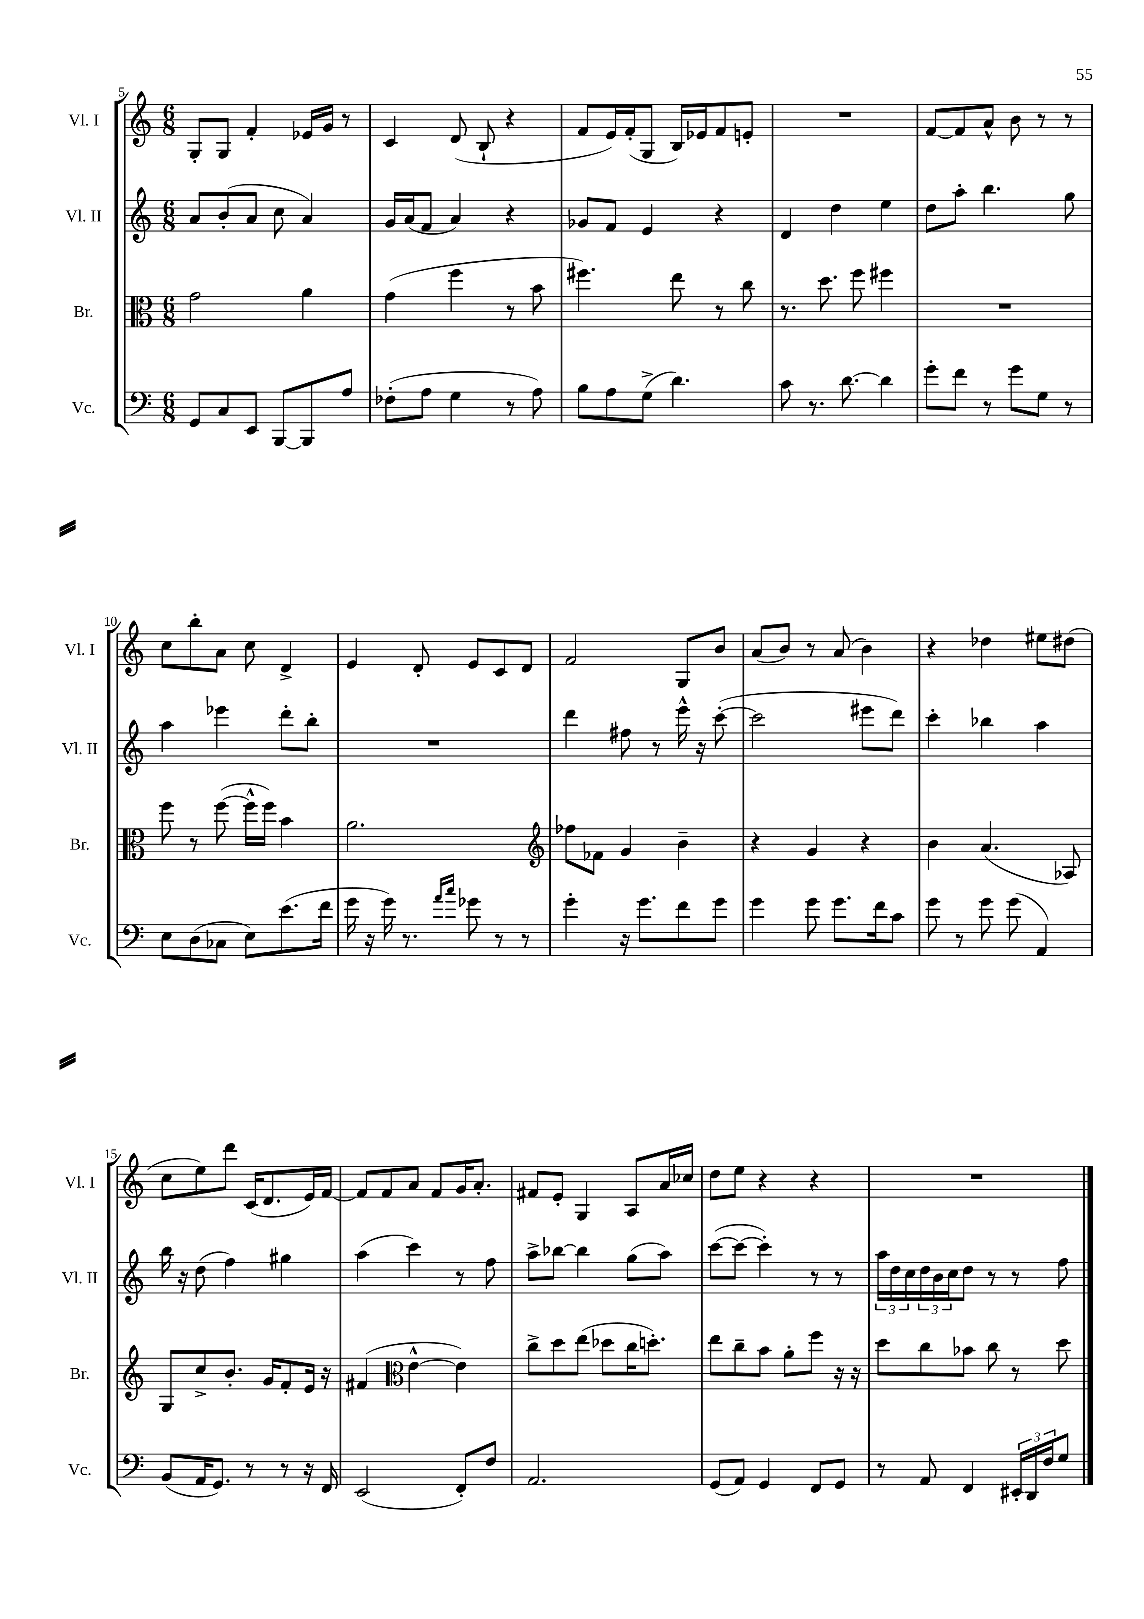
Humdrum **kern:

**kern	**kern	**kern	**kern
*part4	*part3	*part2	*part1
*staff4	*staff3	*staff2	*staff1
*I"Vc.	*I"Br.	*I"Vl. II	*I"Vl. I
*I'Vc.	*I'Br.	*I'Vl. II	*I'Vl. I
*clefF4	*clefC3	*clefG2	*clefG2
*k[]	*k[]	*k[]	*k[]
*M6/8	*M6/8	*M6/8	*M6/8
=5	=5	=5	=5
8GG/L	2g\	8a/L	8G'/L
8C/	.	(8b'/	8G/J
8EE/J	.	8a/J	4f'/
[8BBB/L	.	8cc\	.
8BBB/]	4a\	4a/)	16e-X/LL
.	.	.	16g/JJ
8A/J	.	.	8r
=6	=6	=6	=6
(8F-X'\L	(4g\	16g/LL	4c/
.	.	(16a/J	.
8A\J	.	8f/J	.
4G\	4ff\	4a/)	(8d/
.	.	.	8B`/
8r	8r	4r	4r
8A\)	8b\	.	.
=7	=7	=7	=7
8B\L	4.ff#X\)	8g-X/L	8f/L
8A\	.	8f/J	16e/L)
.	.	.	(16f'/J
(8G^\J	.	4e/	8G/J
4.d\)	8ee\	.	16B/LL)
.	.	.	16e-X/J
.	8r	4r	8f/
.	8cc\	.	8en'/J
=8	=8	=8	=8
8c\	8.r	4d/	2.r
8.r	.	.	.
.	8.dd\	.	.
.	.	4dd\	.
[8.d\	.	.	.
.	8ff\	.	.
4d\]	4ff#X\	4ee\	.
=9	=9	=9	=9
8g'\L	2.r	8dd\L	[8f/L
8f\J	.	8aa'\J	8f/]
8r	.	4.bb\	8a^^/J
8g\L	.	.	8b\
8G\J	.	.	8r
8r	.	8gg\	8r
!!LO:LB:g=z
=10	=10	=10	=10
8E\L	8ff\	4aa\	8cc\L
(8D\	8r	.	8bb'\
8C-X\J	([8ff\	4eee-X\	8a\J
8E\L)	16ff^^\LL]	.	8cc\
.	16ff\JJ)	.	.
(8.e\	4b\	8ddd'\L	4d^/
.	.	8bb'\J	.
16f\Jk	.	.	.
=11	=11	=11	=11
16g\	2.a\	2.r	4e/
16r	.	.	.
16g\)	.	.	.
8.r	.	.	.
.	.	.	8d'/
16qqa/LL	.	.	.
16qqcc/JJ	.	.	.
8g-X\	.	.	8e/L
8r	.	.	8c/
8r	.	.	8d/J
=12	=12	=12	=12
*	*clefG2	*	*
4g'\	8ff-X\L	4ddd\	2f/
.	8f-X\J	.	.
16r	4g/	8ff#X\	.
8.g\L	.	.	.
.	.	8r	.
8f\	4b~\	16eee^^\	8G/L
.	.	16r	.
8g\J	.	([8ccc'\	8b/J
=13	=13	=13	=13
4g\	4r	2ccc\]	(8a/L
.	.	.	8b/J)
8g\	4g/	.	8r
8.g\L	.	.	(8a/
.	4r	8eee#X\L	4b\)
16f\k	.	.	.
8c\J	.	8ddd\J)	.
=14	=14	=14	=14
8g\	4b\	4ccc'\	4r
8r	.	.	.
8g\	(4.a/	4bb-X\	4dd-X\
(8g\	.	.	.
4AA/)	.	4aa\	8ee#X\L
.	8A-X/)	.	(8dd#X\J
!!LO:LB:g=z
=15	=15	=15	=15
(8BB/L	8G/L	16bb\	8cc\L
.	.	16r	.
16AA/K	8cc^/	(8dd\	8ee\)
8.GG/J)	.	.	.
.	8.b'/J	4ff\)	8ddd\J
8r	.	.	(16c/KL
.	16g/KL	.	8.d/
8r	8f'/	4gg#X\	.
16r	16e/Jk	.	16e/L)
16FF/	16r	.	[16f/JJ
=16	=16	=16	=16
(2EE/	(4f#X/	(4aa\	8f/L]
.	.	.	8f/
*	*clefC3	*	*
.	[4e^^\	4ccc\)	8a/J
.	.	.	8f/L
8FF'/L)	4e\])	8r	16g/K
.	.	.	8.a'/J
8F/J	.	8ff\	.
=17	=17	=17	=17
2.AA/	8cc^\L	8aa^\L	8f#X/L
.	8dd\	[8bb-X\J	8e'/J
.	(8ee\J	4bb-\]	4G/
.	8dd-X\L	.	.
.	16cc\K	(8gg\L	8A/L
.	8.ddn'\J)	.	.
.	.	8aa\J)	16a/L
.	.	.	16cc-X/JJ
=18	=18	=18	=18
(8GG/L	8ee\L	([8ccc\L	8dd\L
8AA/J)	8cc~\	8ccc\J_	8ee\J
4GG/	8b\J	4ccc'\])	4r
.	8a'\L	.	.
8FF/L	8ff\J	8r	4r
8GG/J	16r	8r	.
.	16r	.	.
=19	=19	=19	=19
8r	8dd\L	24aa\LL	2.r
.	.	24dd\	.
.	.	24cc\	.
8AA/	8cc\	24dd\	.
.	.	24b\	.
.	.	24cc\J	.
4FF/	8b-X\J	8dd\J	.
.	8cc\	8r	.
24EE#X'/LL	8r	8r	.
24DD/	.	.	.
24F/J	.	.	.
8G/J	8dd\	8ff\	.
==	==	==	==
*-	*-	*-	*-
